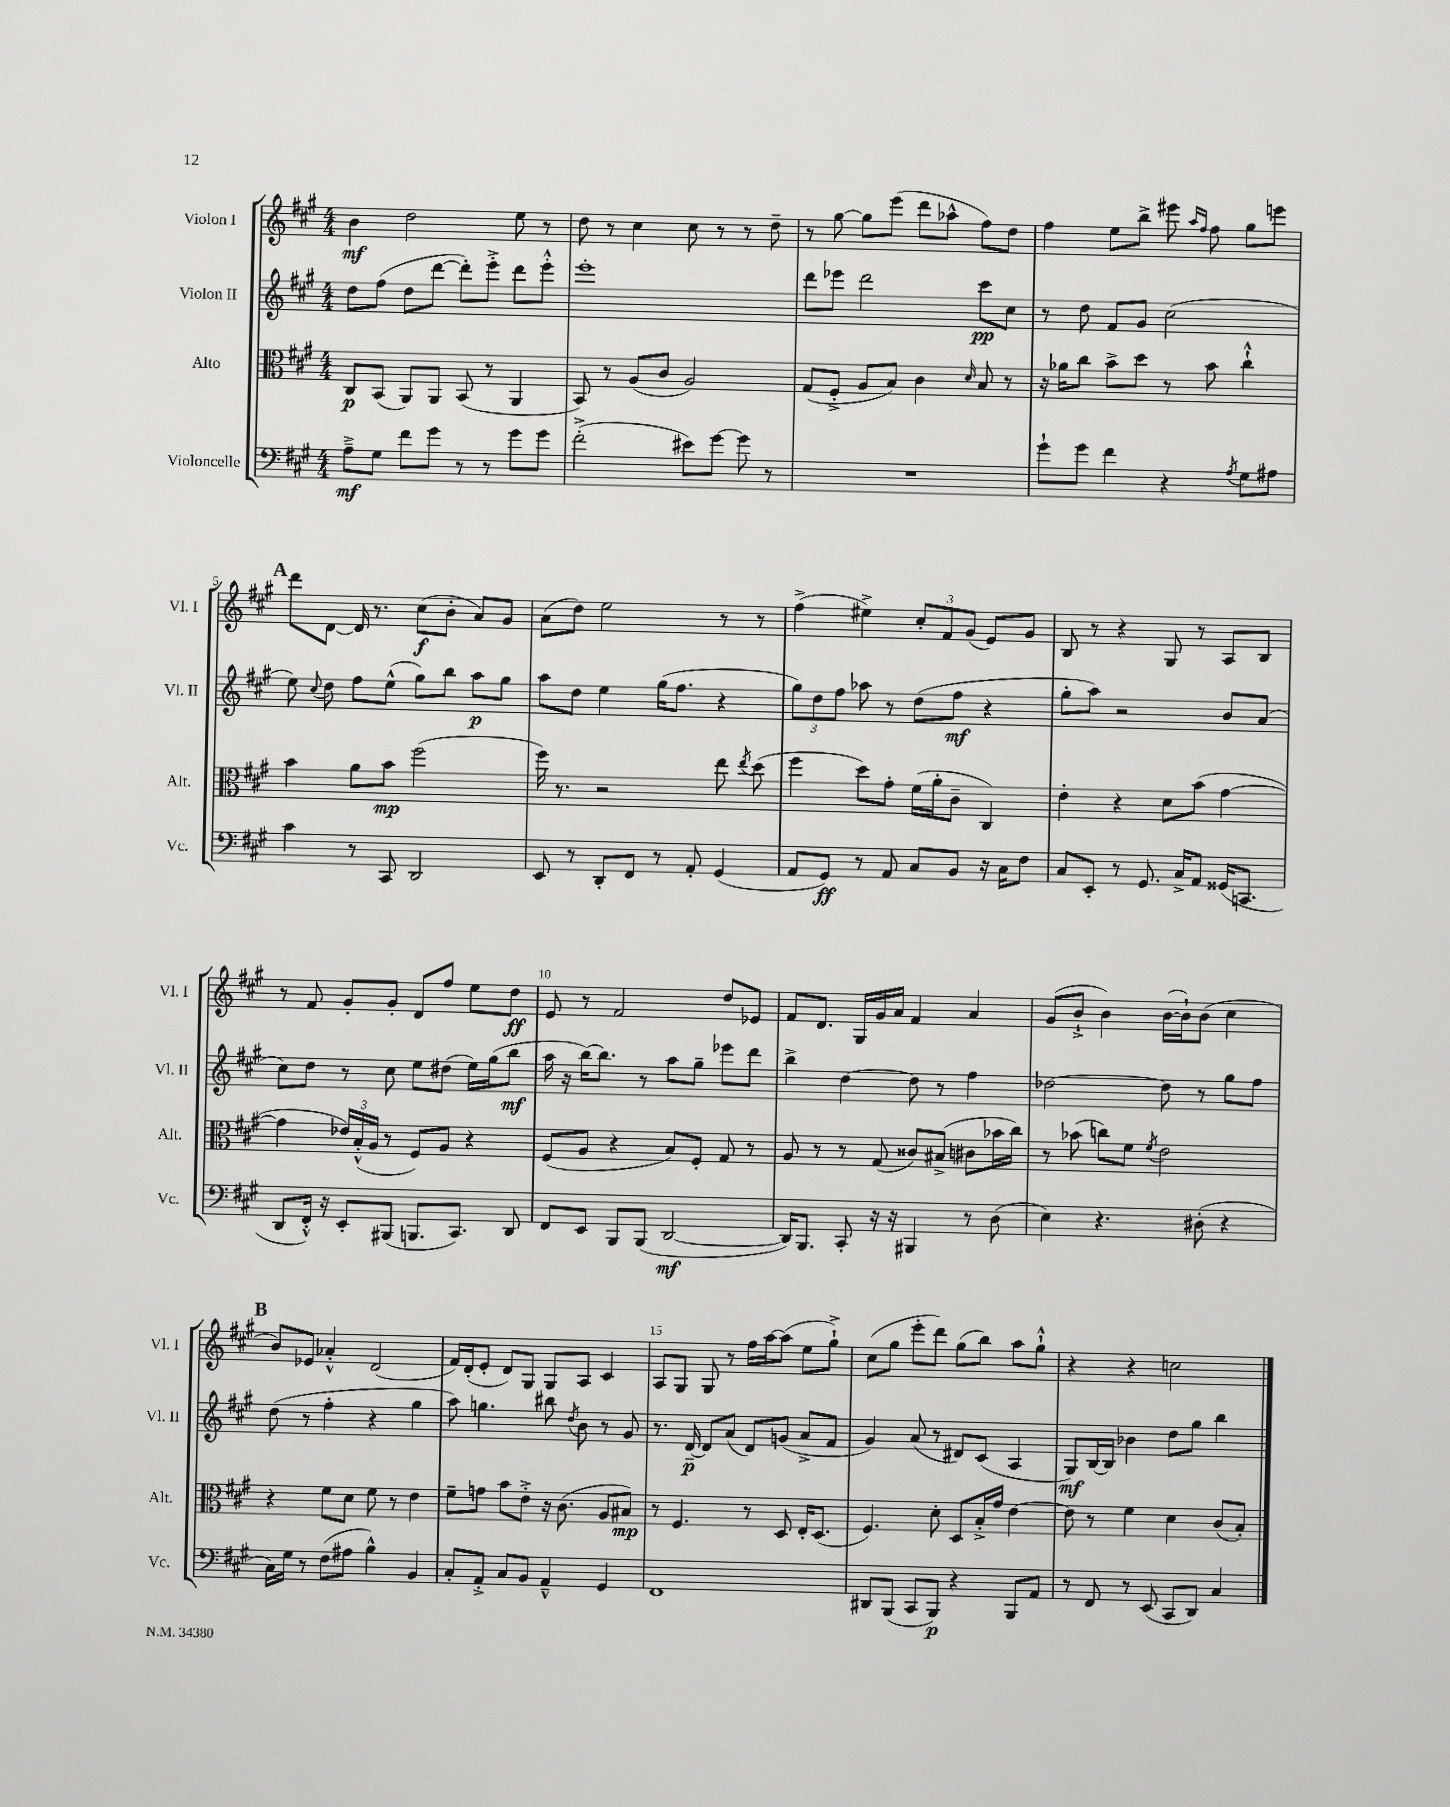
<<
\new StaffGroup <<
\new Staff = "s0" \with { instrumentName = "Violon I" shortInstrumentName = "Vl. I" } {
    \clef treble \key a \major \numericTimeSignature \time 4/4
    \autoBeamOff b'4\mf d''2 e''8 r8 |
    d''8 r8 cis''4 cis''8 r8 r8 d''8-- |
    r8 gis''8~ gis''8[ e'''8]( d'''8[ aes''8]-^ fis''8[) d''8] |
    fis''4 e''8[ b''8]-> eis'''8 \grace { a''16[ fis''16] } fis''8 gis''8[ e'''8] |
    \mark \markup { \bold "A" } d'''8[ d'8]~ d'16 r8. cis''8[\f( b'8]-. a'8[) gis'8] |
    a'8[( d''8]) e''2 r8 r8 |
    fis''4->( eis''4->) \tuplet 3/2 { cis''8[-. fis'8 gis'8]( } e'8[) gis'8] |
    b8 r8 r4 gis8 r8 a8[ b8] |
    r8 fis'8 gis'8[-. gis'8]-. d'8[ fis''8] e''8[ d''8]\ff |
    e'8 r8 fis'2 d''8[ ees'8] |
    fis'8[ d'8.] gis16[ gis'16 a'16] fis'4 a'4 |
    gis'8[( b'8]-!-> b'4) b'16[~( b'16-!) b'8]( cis''4 |
    \mark \markup { \bold "B" } b'8[) ees'8] aes'4-.-^ d'2( |
    fis'16[) d'16-.( e'8]-. d'8[) gis8] gis8[ a8] cis'4 |
    a8[ gis8] gis8 r8 fis''16[ a''16~ a''8]( e''8[ gis''8]-!->) |
    cis''8[( gis''8] e'''8[-. d'''8]) gis''8[( b''8]) a''8[ gis''8]-!-^ |
    r4 r4 c''2 \bar "|." |
}
\new Staff = "s1" \with { instrumentName = "Violon II" shortInstrumentName = "Vl. II" } {
    \clef treble \key a \major \numericTimeSignature \time 4/4
    \autoBeamOff d''8[ fis''8]( d''8[ d'''8]~ d'''8[-.) e'''8]-.-> d'''8[ e'''8]-.-^ |
    e'''1-. |
    d'''8[ ees'''8] d'''2 cis'''8[\pp cis''8] |
    r8 d''8 fis'8[ gis'8] cis''2( |
    \mark \markup { \bold "A" } e''8) \appoggiatura { cis''8 } d''8 fis''8[ e''8]-^( gis''8[) b''8] a''8[\p gis''8] |
    a''8[ d''8] e''4 gis''16[( fis''8.] r4 |
    \tuplet 3/2 { gis''8[) d''8 fis''8] } aes''8 r8 d''8[( fis''8]\mf r4 |
    gis''8[-. a''8]) r2 b'8[ a'8]( |
    cis''8[) d''8] r8 cis''8 e''8[ dis''8]( e''16[) gis''16( b''8]\mf |
    a''16 r16 b''16[~) b''8.] r8 a''8[ gis''8]-- ees'''8[ d'''8] |
    b''4-> d''4~ d''8 r8 fis''4 |
    des''2~ des''8 r8 gis''8[ fis''8] |
    \mark \markup { \bold "B" } d''8( r8 fis''4-. r4 gis''4 |
    a''8) g''4. bis''8 \acciaccatura { d''8 } b'8 r8 gis'8 |
    r8. d'16~--\p d'8[ a'8]( d'8[) g'8]( a'8[-> fis'8] |
    gis'4) a'8( r8 dis'8[) cis'8]( a4 |
    gis8[\mf) b16~ b16] bes'4 d''8[ gis''8] b''4 \bar "|." |
}
\new Staff = "s2" \with { instrumentName = "Alto" shortInstrumentName = "Alt." } {
    \clef alto \key a \major \numericTimeSignature \time 4/4
    \autoBeamOff cis8[\p b,8]( a,8[) a,8] b,8( r8 a,4 |
    b,8) r8 a8[( cis'8] a2) |
    gis8[( fis8]-.-> a8[ b8]) cis'4 \grace { d'16 } b8 r8 |
    r16 aes'16[ cis''8] b'8[-> d''8] r8 b'8 cis''4-!-^ |
    \mark \markup { \bold "A" } b'4 a'8[ b'8]\mp fis''2( |
    fis''16) r8. r2 e''8 \acciaccatura { e''8 } d''8( |
    fis''4 d''8[) gis'8]-. fis'16[( a'16-. cis'8]-- cis4) |
    e'4-. r4 d'8[ b'8]( gis'4~ |
    gis'4 \tuplet 3/2 { ees'16[) b16-.-^( a16] } r8 fis8[) a8] r4 |
    fis8[( a8] r4 b8[) fis8]-. gis8 r8 |
    a8 r8 r8 gis8( cisis'8[) bis8]->( cis'8[ bes'16 cis''16]) |
    r8 bes'8( c''8[) fis'8] \acciaccatura { fis'8 } e'2 |
    \mark \markup { \bold "B" } r4 fis'8[ d'8] fis'8 r8 e'4 |
    fis'8[-- g'8] b'8[ e'8]-.-> r16 cis'8.( a8[ bis8]\mp) |
    r8 fis4. r8 d8 e16[-. d8.]( |
    fis4.) d'8-. d8[ b16-.-> gis'16] e'4~ |
    e'8 r8 fis'4 d'4 cis'8[( b8]-.) \bar "|." |
}
\new Staff = "s3" \with { instrumentName = "Violoncelle" shortInstrumentName = "Vc." } {
    \clef bass \key a \major \numericTimeSignature \time 4/4
    \autoBeamOff a8[--->\mf gis8] fis'8[ gis'8] r8 r8 gis'8[ gis'8] |
    fis'2-.->( eis'8[) gis'8]~ gis'8 r8 |
    R1 |
    gis'8[-! gis'8] fis'4 r4 \acciaccatura { a8 } gis8[ ais8] |
    \mark \markup { \bold "A" } cis'4 r8 cis,8 d,2 |
    e,8 r8 d,8[-. fis,8] r8 a,8-. gis,4( |
    a,8[ gis,8]\ff) r8 a,8 cis8[ b,8] r16 cis16[ fis8] |
    cis8[ e,8]-. r8 gis,8. cis16[-> a,8] gisis,16[( c,8.] |
    d,8[ fis,16]-.-^) r16 e,8[-. bis,,8]( b,,8.[ cis,8.]) d,8 |
    fis,8[ e,8] b,,8[ b,,8]( d,2~\mf |
    d,16[) b,,8.] cis,8-. r16 r16 bis,,4 r8 d8( |
    e4) r4. dis8-.( r4 |
    \mark \markup { \bold "B" } cis16[) gis16] r8 fis8[( ais8] b4-^) b,4 |
    cis8[-. a,8]-.-> cis8[ b,8] a,4---^ gis,4 |
    fis,1 |
    dis,8[ b,,8]( cis,8[ b,,8]\p) r4 b,,8[ a,8] |
    r8 fis,8 r8 e,8( cis,8[ d,8]) cis4 \bar "|." |
}
>>
>>
\layout { \context { \Score \override BarNumber.break-visibility = ##(#f #t #t) barNumberVisibility = #(every-nth-bar-number-visible 5) } }
